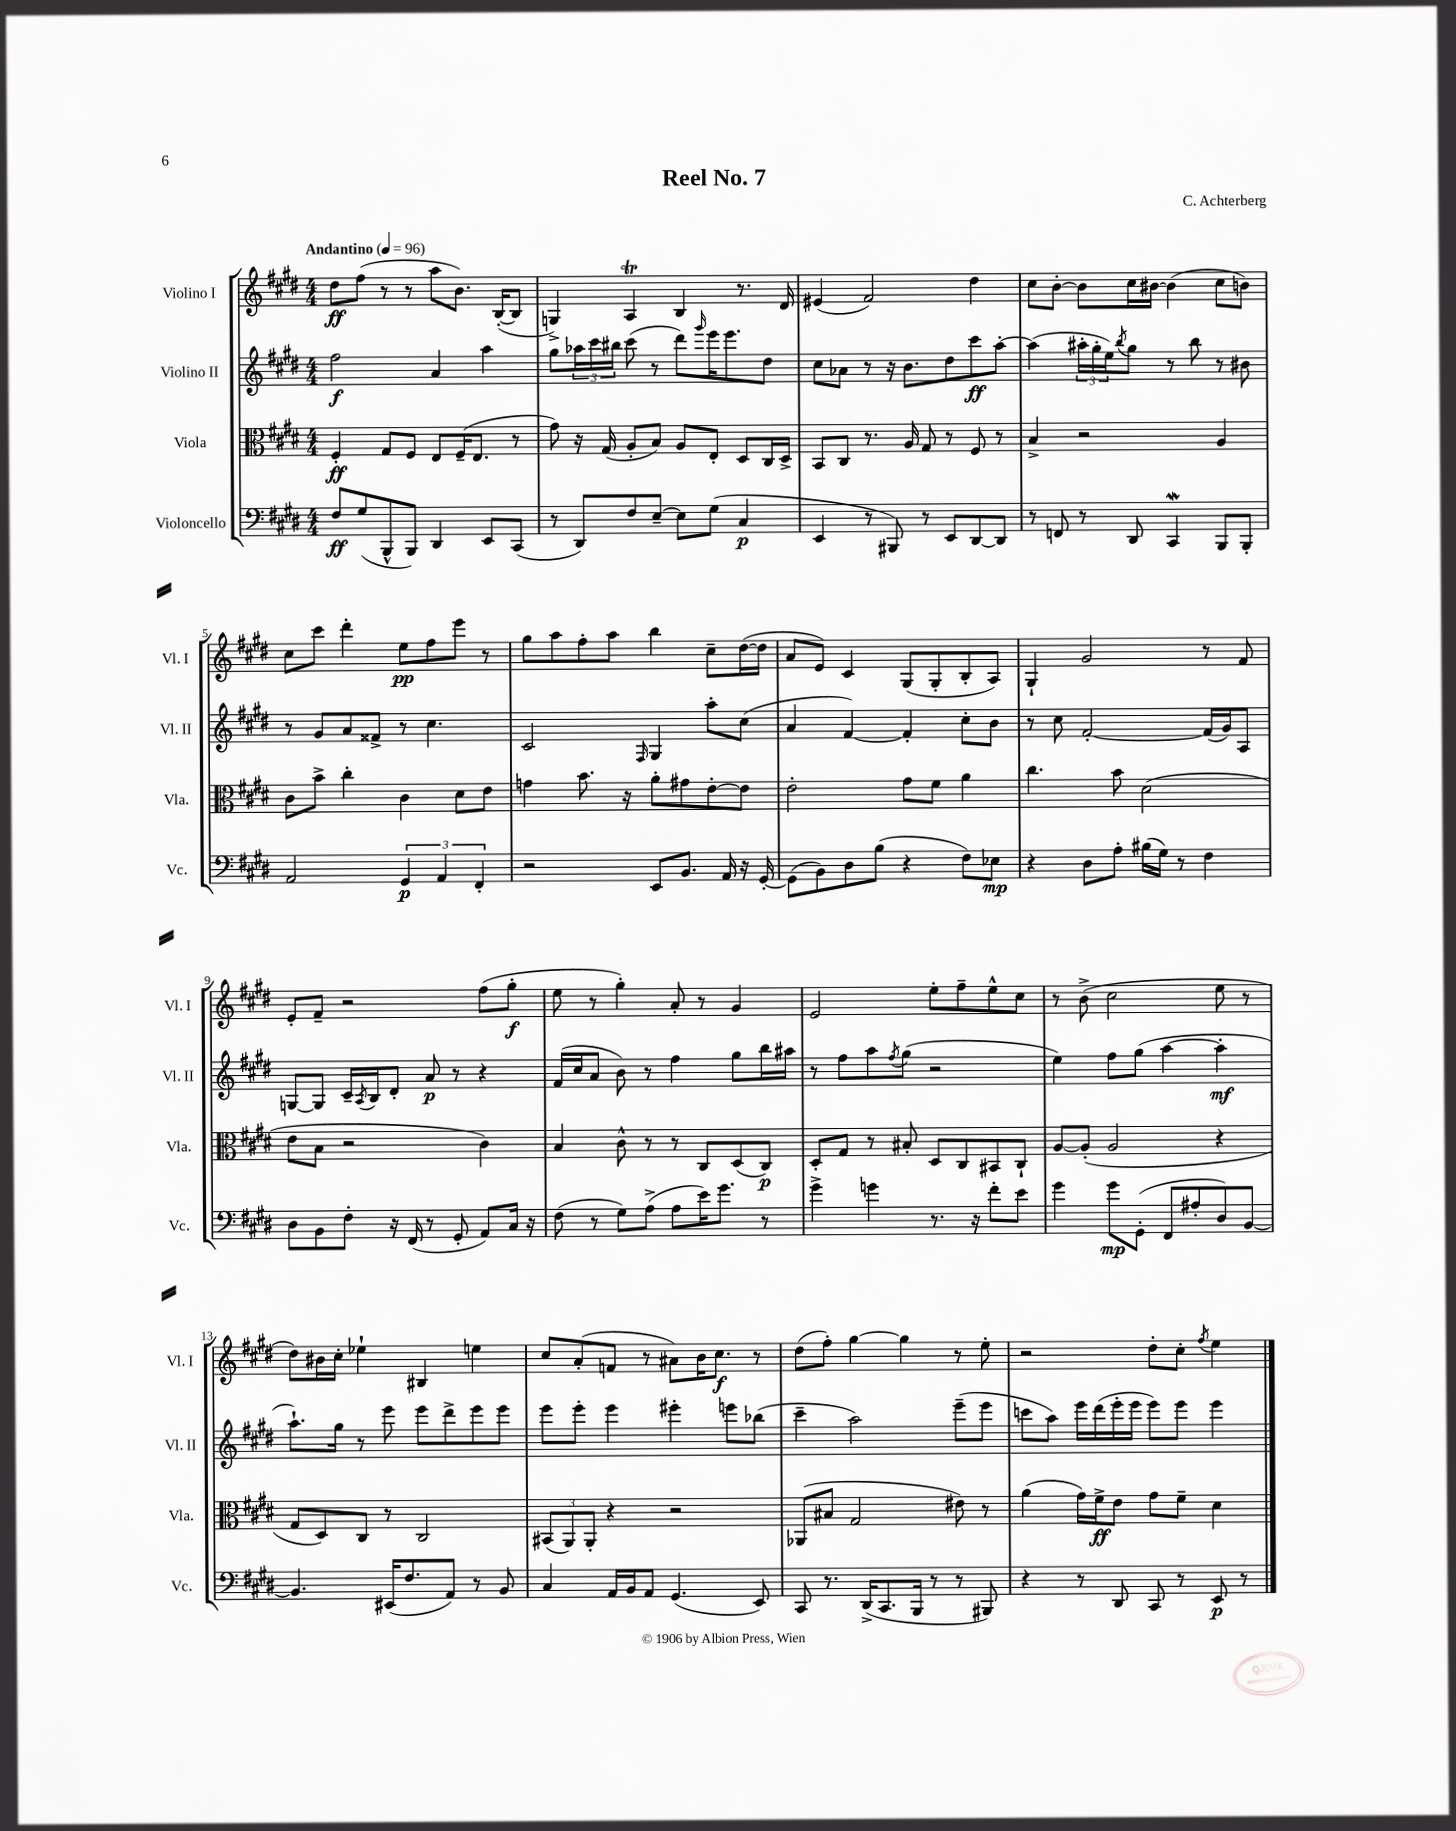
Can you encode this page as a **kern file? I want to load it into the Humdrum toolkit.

**kern	**kern	**kern	**kern
*staff4	*staff3	*staff2	*staff1
*clefF4	*clefC3	*clefG2	*clefG2
*k[f#c#g#d#]	*k[f#c#g#d#]	*k[f#c#g#d#]	*k[f#c#g#d#]
*M4/4	*M4/4	*M4/4	*M4/4
*MM96	*MM96	*MM96	*MM96
8F#	4F#'	2ff#	8dd#
(8G#	.	.	(8ff#
8BBB^^	8G#	.	8r
8BBB)	8F#	.	8r
4DD#	8E	4a	8aa
.	(16F#~	.	8.b)
.	8.E	.	.
8EE	.	4aa	.
.	.	.	([16B'
(8CC#	8r	.	8B]
=	=	=	=
8r	8g#)	8gg#	4G^)
8DD#)	16r	24aa-	.
.	.	24ccc#	.
.	(16G#	.	.
.	.	24bb#	.
8F#	8A'	(8ccc#	4A
[8E~	8B)	8r	.
8E]	8A	8ddd#)	4B
.	.	16qqggg#	.
(8G#	8E'	16eee	.
.	.	8.eee	.
4C#	8D#	.	8.r
.	16C#	8dd#	.
.	16D#^	.	16d#
=	=	=	=
4EE	8BB	8cc#	(4e#
.	8C#	8a-	.
8r	8.r	8r	2f#)
8BBB#)	.	16r	.
.	16A	8.b	.
8r	8G#	.	.
8EE	8r	8dd#	.
[8DD#	8F#	8ccc#	4dd#
8DD#]	8r	[8aa'	.
=	=	=	=
8r	4B^	(4aa]	8cc#
8FF	.	.	[8b'
8r	2r	24aa#'	8b]
.	.	24gg#'	.
.	.	24ee)	.
.	.	8qbb	.
8DD#	.	8gg#	16cc#
.	.	.	[16b#
4CC#	.	8r	(4b#]
.	.	8bb	.
8BBB	4A	8r	8cc#
8BBB'	.	8b#	8b)
=	=	=	=
2AA	8c#	8r	8cc#
.	8b^	8g#	8ccc#
.	4cc#'	8a	4ddd#'
.	.	8f##^	.
6GG#	4c#	8r	8ee
.	.	4.cc#	8ff#
6AA	.	.	.
.	8d#	.	8eee
6FF#'	.	.	.
.	8e	.	8r
=	=	=	=
2r	4g	2c#	8gg#
.	.	.	8aa
.	8.b	.	8ff#'
.	.	.	8aa
.	16r	.	.
.	.	16qqF#	.
8EE	8a'	4G#	4bb
8.BB	8g#	.	.
.	[8e'	8aa'	8cc#~
16AA	.	.	.
16r	8e]	(8cc#	([16dd#
[16GG#'	.	.	16dd#]
=	=	=	=
(8GG#]	2e'	4a	8a
8BB)	.	.	8e)
8D#	.	[4f#)	4c#
(8B	.	.	.
4r	8g#	4f#']	(8G#
.	8f#	.	8G#'
8F#)	4a	8cc#'	8B'
8E-	.	8b	8A)
=	=	=	=
4r	4.cc#	8r	4G#`
.	.	8cc#	.
8D#	.	[2f#'	2g#
8A'	8b	.	.
(16B#	(2d#	.	.
16G#)	.	.	.
8r	.	.	.
4F#	.	(16f#]	8r
.	.	16g#)	.
.	.	8A	8f#
=	=	=	=
8D#	8e	[8G	8e'
8BB	8B	8G]	8f#~
8F#'	2r	16c#~	2r
.	.	8qA	.
.	.	16B	.
16r	.	8d#'	.
(16FF#	.	.	.
8r	.	8a	.
8GG#'	.	8r	.
8AA)	4c#)	4r	(8ff#
16C#	.	.	8gg#'
16r	.	.	.
=	=	=	=
(8F#	4B	(16f#	8ee
.	.	16cc#	.
8r	.	8a	8r
8G#)	8c#^^	8b)	4gg#')
(8A^	8r	8r	.
8A	8r	4ff#	8a'
16e)	8C#	.	8r
8.g#	.	.	.
.	(8D#	8gg#	4g#
8r	8C#)	16bb	.
.	.	16aa#	.
=	=	=	=
4g#^	8D#'	8r	2e
.	8G#	8ff#	.
4g	8r	8aa	.
.	.	8qff#	.
.	8B#'	(8gg#	.
8.r	8D#	2r	8ee'
.	8C#	.	8ff#~
16r	.	.	.
8f#'	8BB#	.	8ee^^
8e	8C#`	.	8cc#
=	=	=	=
4g#	[8A	4ee)	8r
.	(8A']	.	(8b^
8g#	2A	8ff#	2cc#
(8GG#'	.	(8gg#	.
8FF#	.	[4aa	.
8A#'	.	.	.
8D#)	4r	4aa']	8ee
[8BB	.	.	8r
=	=	=	=
4.BB]	8G#	8.aa`)	8dd#)
.	8D#)	.	16b#
.	.	16gg#	16cc#'
.	8C#	8r	4ee-`
(16EE#	8r	8eee	.
8.F#	.	.	.
.	2C#	8eee	4B#
8AA)	.	8ddd#^	.
8r	.	8eee	4ee
8BB	.	8eee	.
=	=	=	=
4C#	(12BB#	8eee	8cc#
.	12AA)	.	.
.	.	8eee'	(8a'
.	12AA'	.	.
16AA	4r	4eee	8f
16BB	.	.	.
8AA	.	.	8r
(4.GG#	2r	4eee#'	8a#)
.	.	.	16b
.	.	.	8.cc#
.	.	8eee	.
8EE)	.	(8bb-	8r
=	=	=	=
8CC#	(8AA-	4ccc#~	(8dd#
8.r	8B#	.	8ff#')
.	2G#	2aa)	[4gg#
(16DD#^	.	.	.
8.CC#	.	.	.
.	.	.	4gg#]
16BBB	.	.	.
8r	.	.	.
8r	8e#)	(8eee~	8r
8BBB#)	8r	8eee	8ee'
=	=	=	=
4r	(4a	8ccc	2r
.	.	8aa)	.
8r	16g#)	16eee	.
.	16f#^	(16ddd#	.
8DD#	8e	16eee'	.
.	.	16eee	.
8CC#	8g#	8eee)	8dd#'
8r	8f#~	8eee	8cc#'
.	.	.	8qff#
8EE	4d#	4eee	4ee
8r	.	.	.
==	==	==	==
*-	*-	*-	*-
